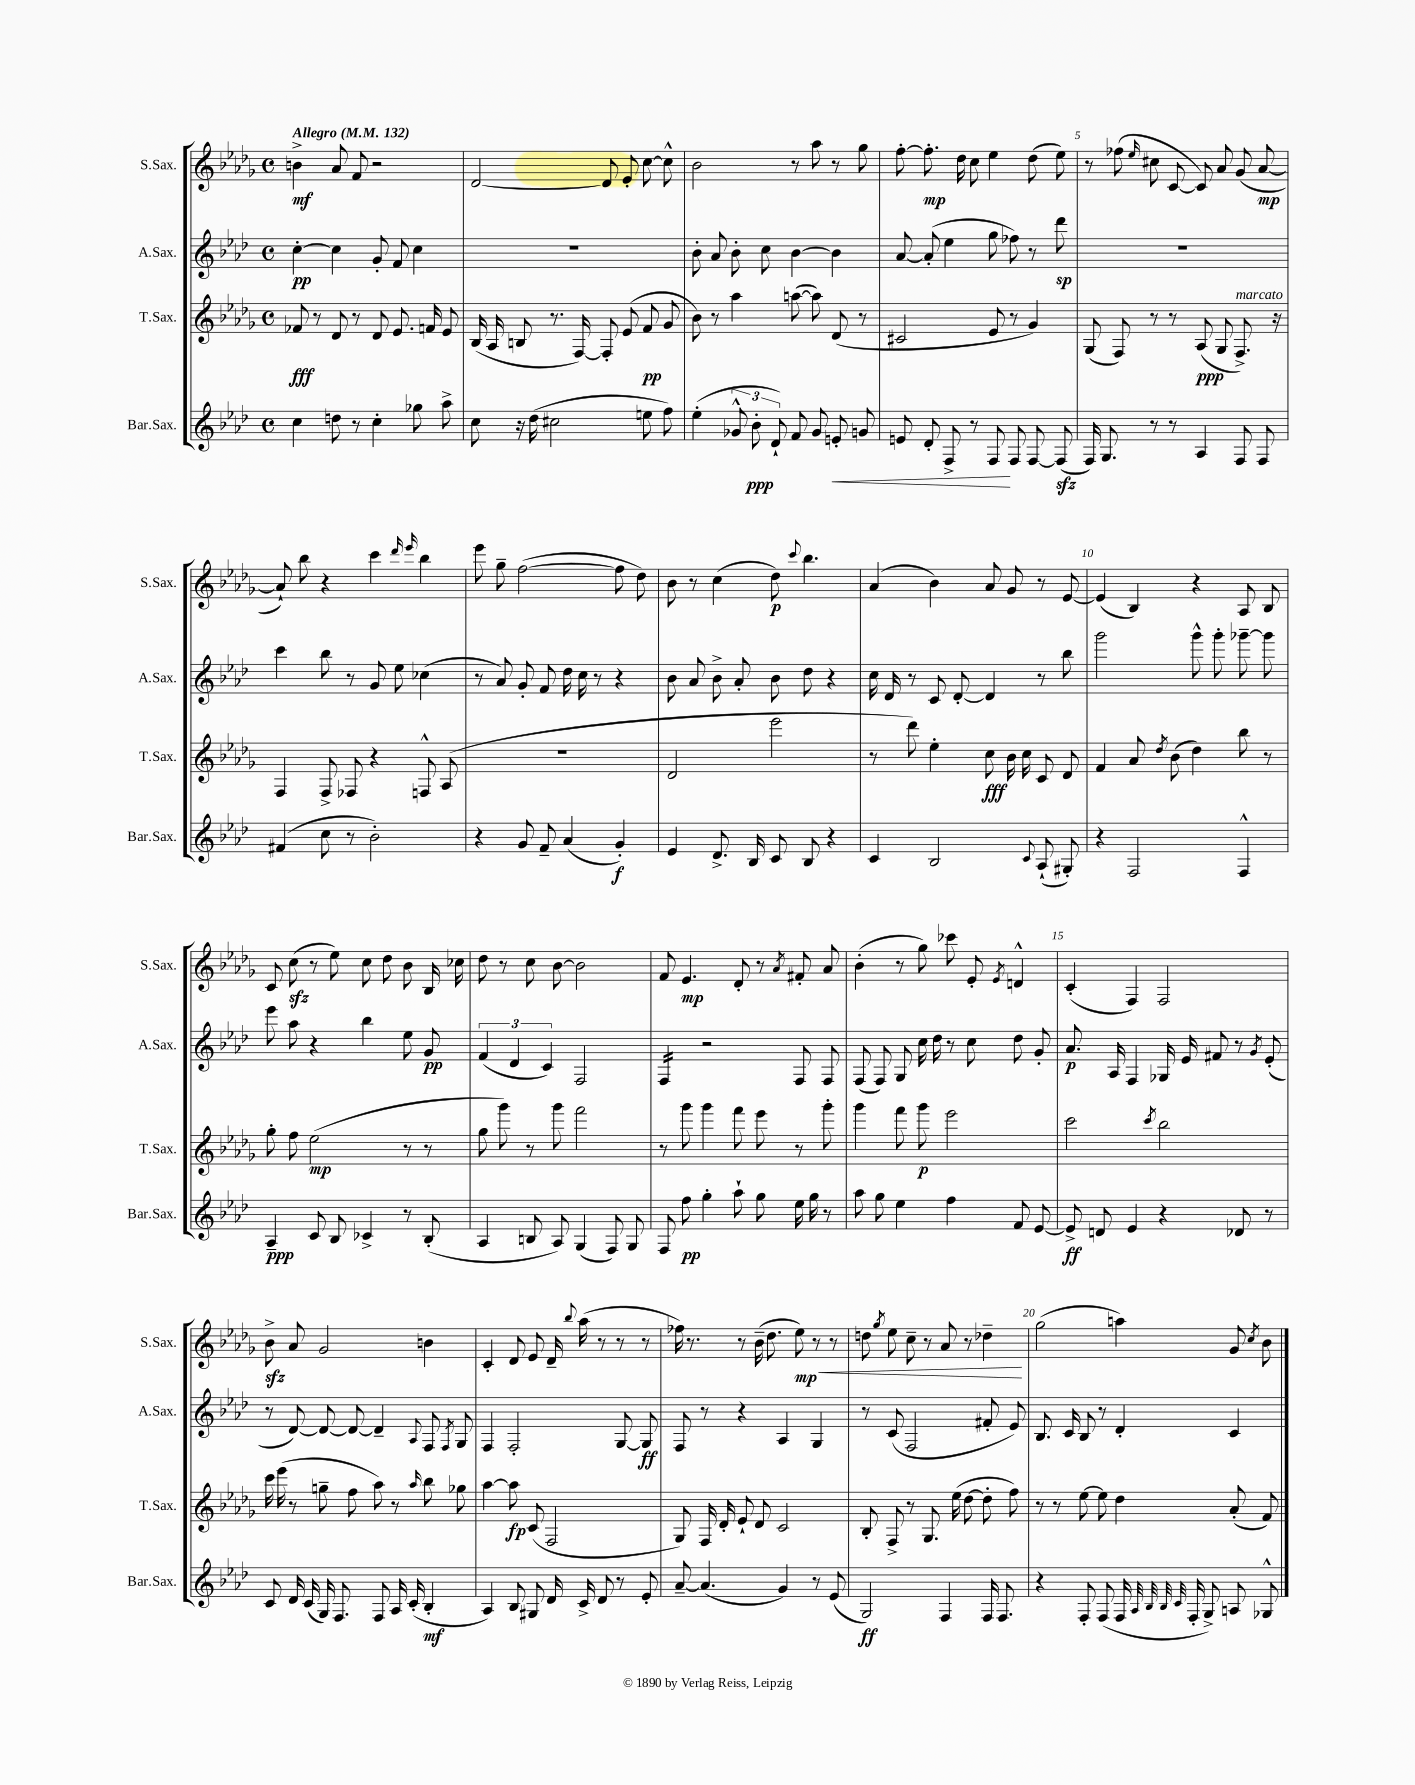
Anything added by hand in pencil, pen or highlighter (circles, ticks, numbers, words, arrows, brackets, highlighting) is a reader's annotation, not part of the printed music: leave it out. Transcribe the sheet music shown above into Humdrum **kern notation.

**kern	**dynam	**kern	**dynam	**kern	**dynam	**kern	**dynam
*part4	*part4	*part3	*part3	*part2	*part2	*part1	*part1
*staff4	*staff4	*staff3	*staff3	*staff2	*staff2	*staff1	*staff1
*I"Bar.Sax.	*	*I"T.Sax.	*	*I"A.Sax.	*	*I"S.Sax.	*
*I'Bar.Sax.	*	*I'T.Sax.	*	*I'A.Sax.	*	*I'S.Sax.	*
*clefG2	*	*clefG2	*	*clefG2	*	*clefG2	*
*k[b-e-a-d-]	*	*k[b-e-a-d-g-]	*	*k[b-e-a-d-]	*	*k[b-e-a-d-g-]	*
*M4/4	*	*M4/4	*	*M4/4	*	*M4/4	*
*met(c)	*	*met(c)	*	*met(c)	*	*met(c)	*
*MM132	*	*MM132	*	*MM132	*	*MM132	*
=1	=1	=1	=1	=1	=1	=1	=1
!	!	!	!	!	!	!LO:TX:a:B:t=Allegro	!
4cc\	.	8f-X/	fff	[4cc'\	pp	4bn^\	mf
.	.	8r	.	.	.	.	.
8ddn\	.	8d-/	.	4cc\]	.	8a-/	.
8r	.	8r	.	.	.	8f/	.
4cc'\	.	8d-/	.	8g'/	.	2r	.
.	.	8.e-/	.	8f/	.	.	.
8gg-X\	.	.	.	4cc\	.	.	.
.	.	16fn/	.	.	.	.	.
8aa-^\	.	8e-/	.	.	.	.	.
=2	=2	=2	=2	=2	=2	=2	=2
8cc\	.	(16B-/	.	1r	.	[2d-/	.
.	.	16A-/	.	.	.	.	.
16r	.	8Bn/	.	.	.	.	.
(16dd-\	.	.	.	.	.	.	.
2cc#X\	.	8.r	.	.	.	.	.
.	.	[16F/)	.	.	.	.	.
.	.	8F'/]	.	.	.	8d-/]	.
.	.	(8e-/	.	.	.	8e-'/	.
8een\	.	8f/	pp	.	.	[8cc\	.
8ff\)	.	8g-/	.	.	.	8cc^^\]	.
=3	=3	=3	=3	=3	=3	=3	=3
(4ee-'\	.	8b-\)	.	8b-'\	.	2b-\	.
.	.	8r	.	8a-/	.	.	.
12g-X^^/	.	4aa-\	.	8b-'\	.	.	.
12b-'\	ppp	.	.	.	.	.	.
.	.	.	.	8cc\	.	.	.
12d-`/)	.	.	.	.	.	.	.
8f/	.	([8aan\	.	[4b-\	.	8r	.
8g-/	.	8aa\])	.	.	.	8aa-\	.
!	!LO:HP:b	!	!	!	!	!	!
8en'/	<	(8d-/	.	4b-\]	.	8r	.
8gn/	.	8r	.	.	.	8gg-\	.
=4	=4	=4	=4	=4	=4	=4	=4
8en/	.	2c#X/	.	[8a-/	.	[8ff'\	.
8d-'/	.	.	.	(8a-'/]	.	8.ff'\]	mp
8F^/	.	.	.	4ee-\	.	.	.
.	.	.	.	.	.	16dd-\	.
8r	.	.	.	.	.	8cc\	.
8F/	.	8e-/	.	8gg\	.	4ee-\	.
8F/	[	8r	.	8ff-X\)	.	.	.
[8F/	.	4g-/)	.	8r	.	(8dd-\	.
(8Fzz/]	.	.	.	8ddd-\	sp	8ee-\)	.
=5	=5	=5	=5	=5	=5	=5	=5
16F/)	.	(8G-/	.	1r	.	8r	.
8.G/	.	.	.	.	.	.	.
.	.	8F/)	.	.	.	(8ff-X\	.
.	.	.	.	.	.	16qqee-/	.
8r	.	8r	.	.	.	8cc#X\	.
8r	.	8r	.	.	.	[8c/	.
4A-/	.	(8A-/	ppp	.	.	8c/])	.
.	.	8G-/	.	.	.	8a-/	.
!	!	!LO:TX:a:i:t=marcato	!	!	!	!	!
8F/	.	8.F^/)	.	.	.	(8g-/	.
8F/	.	.	.	.	.	[8a-/	mp
.	.	16r	.	.	.	.	.
!!LO:LB:g=z
=6	=6	=6	=6	=6	=6	=6	=6
(4f#X/	.	4F/	.	4ccc\	.	8a-`/])	.
.	.	.	.	.	.	8bb-\	.
8cc\	.	8F^/	.	8bb-\	.	4r	.
8r	.	8F-X/	.	8r	.	.	.
2b-'\)	.	4r	.	8g/	.	4ccc\	.
.	.	.	.	8ee-\	.	.	.
.	.	.	.	.	.	16qqddd-/	.
.	.	.	.	.	.	16qqeee-/	.
.	.	8Fn^^/	.	(4cc-X\	.	4bb-\	.
.	.	(8A-/	.	.	.	.	.
=7	=7	=7	=7	=7	=7	=7	=7
4r	.	1r	.	8r	.	8eee-\	.
.	.	.	.	8a-/)	.	8gg-~\	.
8g/	.	.	.	8g'/	.	([2ff\	.
8f~/	.	.	.	8f/	.	.	.
(4a-/	.	.	.	16dd-\	.	.	.
.	.	.	.	16cc\	.	.	.
.	.	.	.	8r	.	.	.
4g'/)	f	.	.	4r	.	8ff\]	.
.	.	.	.	.	.	8dd-\)	.
=8	=8	=8	=8	=8	=8	=8	=8
4e-/	.	2d-/	.	8b-\	.	8b-\	.
.	.	.	.	8a-/	.	8r	.
8.d-^/	.	.	.	8b-^\	.	(4cc\	.
.	.	.	.	8a-'/	.	.	.
16B-/	.	.	.	.	.	.	.
8c/	.	2eee-\	.	8b-\	.	8dd-\)	p
.	.	.	.	.	.	8qqccc/	.
8B-/	.	.	.	8dd-\	.	4.bb-\	.
4r	.	.	.	4r	.	.	.
=9	=9	=9	=9	=9	=9	=9	=9
4c/	.	8r	.	16cc\	.	(4a-/	.
.	.	.	.	16d-/	.	.	.
.	.	8ddd-\)	.	8r	.	.	.
2B-/	.	4ee-'\	.	8c/	.	4b-\)	.
.	.	.	.	[8d-'/	.	.	.
.	.	8cc\	fff	4d-/]	.	8a-/	.
.	.	16b-\	.	.	.	8g-/	.
.	.	16cc\	.	.	.	.	.
8qqc/	.	.	.	.	.	.	.
(8A-`/	.	8c/	.	8r	.	8r	.
8G#X'/)	.	8d-/	.	8bb-\	.	[8e-/	.
=10	=10	=10	=10	=10	=10	=10	=10
4r	.	4f/	.	2ggg\	.	(4e-/]	.
2F/	.	8a-/	.	.	.	4B-/)	.
.	.	8qdd-/	.	.	.	.	.
.	.	(8b-\	.	.	.	.	.
.	.	4dd-\)	.	8ggg^^\	.	4r	.
.	.	.	.	8ggg'\	.	.	.
4F^^/	.	8bb-\	.	[8ggg-X~\	.	8A-/	.
.	.	8r	.	8ggg-\]	.	8B-/	.
!!LO:LB:g=z
=11	=11	=11	=11	=11	=11	=11	=11
4A-~/	ppp	8gg-'\	.	8eee-\	.	8c/	.
.	.	8ff\	.	8aa-\	.	(8cczz\	.
8c/	.	(2ee-\	mp	4r	.	8r	.
8B-/	.	.	.	.	.	8ee-\)	.
4c-X^/	.	.	.	4bb-\	.	8cc\	.
.	.	.	.	.	.	8dd-\	.
8r	.	8r	.	8ee-\	.	8b-\	.
(8B-'/	.	8r	.	8g/	pp	16B-/	.
.	.	.	.	.	.	16cc-X\	.
=12	=12	=12	=12	=12	=12	=12	=12
4A-/	.	8gg-\	.	(6f/	.	8dd-\	.
.	.	8ggg-\)	.	.	.	8r	.
.	.	.	.	6d-/	.	.	.
8Bn/	.	8r	.	.	.	8cc\	.
.	.	.	.	6c/)	.	.	.
8A-/)	.	8ggg-\	.	.	.	[8b-\	.
(4G/	.	2fff\	.	2F/	.	2b-\]	.
8F/)	.	.	.	.	.	.	.
8G/	.	.	.	.	.	.	.
=13	=13	=13	=13	=13	=13	=13	=13
*	*	*	*	*tremolo	*	*	*
8F/	.	8r	.	16F/LL	.	8f/	.
.	.	.	.	16F/	.	.	.
8ff\	pp	8ggg-\	.	16F/	.	4.e-/	mp
.	.	.	.	16F/JJ	.	.	.
*	*	*	*	*Xtremolo	*	*	*
4gg'\	.	4ggg-\	.	2r	.	.	.
8aa-`\	.	8fff\	.	.	.	8d-'/	.
8gg\	.	8eee-\	.	.	.	8r	.
.	.	.	.	.	.	8qa-/	.
16ee-\	.	8r	.	8F/	.	8f#X'/	.
16gg\	.	.	.	.	.	.	.
8r	.	8ggg-'\	.	8F/	.	8a-/	.
=14	=14	=14	=14	=14	=14	=14	=14
8aa-\	.	4ggg-\	.	(8F/	.	(4b-'\	.
8gg\	.	.	.	8F/)	.	.	.
4ee-\	.	8fff\	.	8G/	.	8r	.
.	.	8ggg-\	p	16cc\	.	8gg-\)	.
.	.	.	.	16dd-\	.	.	.
4ff\	.	2eee-\	.	8r	.	8ccc-X\	.
.	.	.	.	8cc\	.	8e-'/	.
.	.	.	.	.	.	8qe-/	.
8f/	.	.	.	8dd-\	.	4dn^^/	.
[8e-/	.	.	.	8g'/	.	.	.
=15	=15	=15	=15	=15	=15	=15	=15
8e-^/]	ff	2ccc\	.	8.a-/	p	(4c'/	.
8dn/	.	.	.	.	.	.	.
.	.	.	.	16A-/	.	.	.
4e-/	.	.	.	4F/	.	4F/)	.
.	.	8qccc/	.	.	.	.	.
4r	.	2bb-\	.	16G-X/	.	2F/	.
.	.	.	.	16e-/	.	.	.
.	.	.	.	8f#X/	.	.	.
8d-X/	.	.	.	8r	.	.	.
.	.	.	.	8qg/	.	.	.
8r	.	.	.	(8e-'/	.	.	.
!!LO:LB:g=z
=16	=16	=16	=16	=16	=16	=16	=16
8c/	.	16ccc\	.	8r	.	8b-zz^\	.
.	.	(16eee-\	.	.	.	.	.
16d-/	.	8r	.	[8d-/)	.	8a-/	.
(16c/	.	.	.	.	.	.	.
16G/)	.	8ggn~\	.	8d-/_	.	2g-/	.
8.F/	.	.	.	.	.	.	.
.	.	8ff\	.	8d-/_	.	.	.
8F/	.	8aa-\)	.	4d-~/]	.	.	.
16A-/	.	8r	.	.	.	.	.
(16c'/	.	.	.	.	.	.	.
.	.	16qqaa-/	.	8qqA-/	.	.	.
4B-'/	mf	8bb-\	.	8F/	.	4bn\	.
.	.	.	.	8qF/	.	.	.
.	.	8gg-X\	.	8G/	.	.	.
=17	=17	=17	=17	=17	=17	=17	=17
4A-/)	.	[4aa-\	.	4F/	.	4c'/	.
8B-/	.	8aa-\]	fp	2F'/	.	8d-/	.
8G#X/	.	(8c/	.	.	.	8e-/	.
16d-/	.	2F/	.	.	.	16d-~/	.
.	.	.	.	.	.	8qqbb-/	.
16c^/	.	.	.	.	.	(16aa-\	.
8d-/	.	.	.	.	.	8r	.
8r	.	.	.	[8G/	.	8r	.
8e-'/	.	.	.	8G/]	ff	8r	.
=18	=18	=18	=18	=18	=18	=18	=18
[8a-~/	.	8G-/)	.	8F/	.	16ff-X\)	.
.	.	.	.	.	.	8.r	.
(4.a-/]	.	16F/	.	8r	.	.	.
.	.	16d-'/	.	.	.	.	.
.	.	8e-`/	.	4r	.	8r	.
.	.	8d-/	.	.	.	(16b-~\	.
.	.	.	.	.	.	8.dd-\	.
4g/)	.	2c/	.	4A-/	.	.	.
!	!	!	!	!	!	!	!LO:HP:b
.	.	.	.	.	.	8ee-\)	< mp
8r	.	.	.	4G/	.	8r	.
(8e-/	.	.	.	.	.	8r	.
=19	=19	=19	=19	=19	=19	=19	=19
2G/)	ff	8B-'/	.	8r	.	8ddn\	.
.	.	.	.	.	.	8qgg-/	.
.	.	8F^/	.	(8c/	.	8ee-\	.
.	.	8r	.	2F/	.	8cc~\	.
.	.	8.G-/	.	.	.	8r	.
4F/	.	.	.	.	.	8a-/	.
.	.	(16ee-\	.	.	.	.	.
.	.	[8dd-\	.	.	.	8r	.
16F/	.	8dd-'\]	.	8f#X'/	.	4dd-X~\	.
8.F/	.	.	.	.	.	.	.
.	.	8ff\)	.	8e-/)	.	.	.
.	.	.	.	.	.	.	[
=20	=20	=20	=20	=20	=20	=20	=20
4r	.	8r	.	8.B-/	.	(2gg-\	.
.	.	8r	.	.	.	.	.
.	.	.	.	16c/	.	.	.
8F'/	.	[8ee-\	.	8B-/	.	.	.
(8F/	.	8ee-\]	.	8r	.	.	.
16F/	.	4dd-\	.	4d-'/	.	4aan\)	.
32qqA-/	.	.	.	.	.	.	.
32qqB-/	.	.	.	.	.	.	.
32qqB-/	.	.	.	.	.	.	.
32qqc/	.	.	.	.	.	.	.
16F'/	.	.	.	.	.	.	.
8G^/)	.	.	.	.	.	.	.
8An/	.	(8a-'/	.	4c/	.	8g-/	.
.	.	.	.	.	.	8qcc/	.
8G-X^^/	.	8f/)	.	.	.	8b-\	.
==	==	==	==	==	==	==	==
*-	*-	*-	*-	*-	*-	*-	*-
